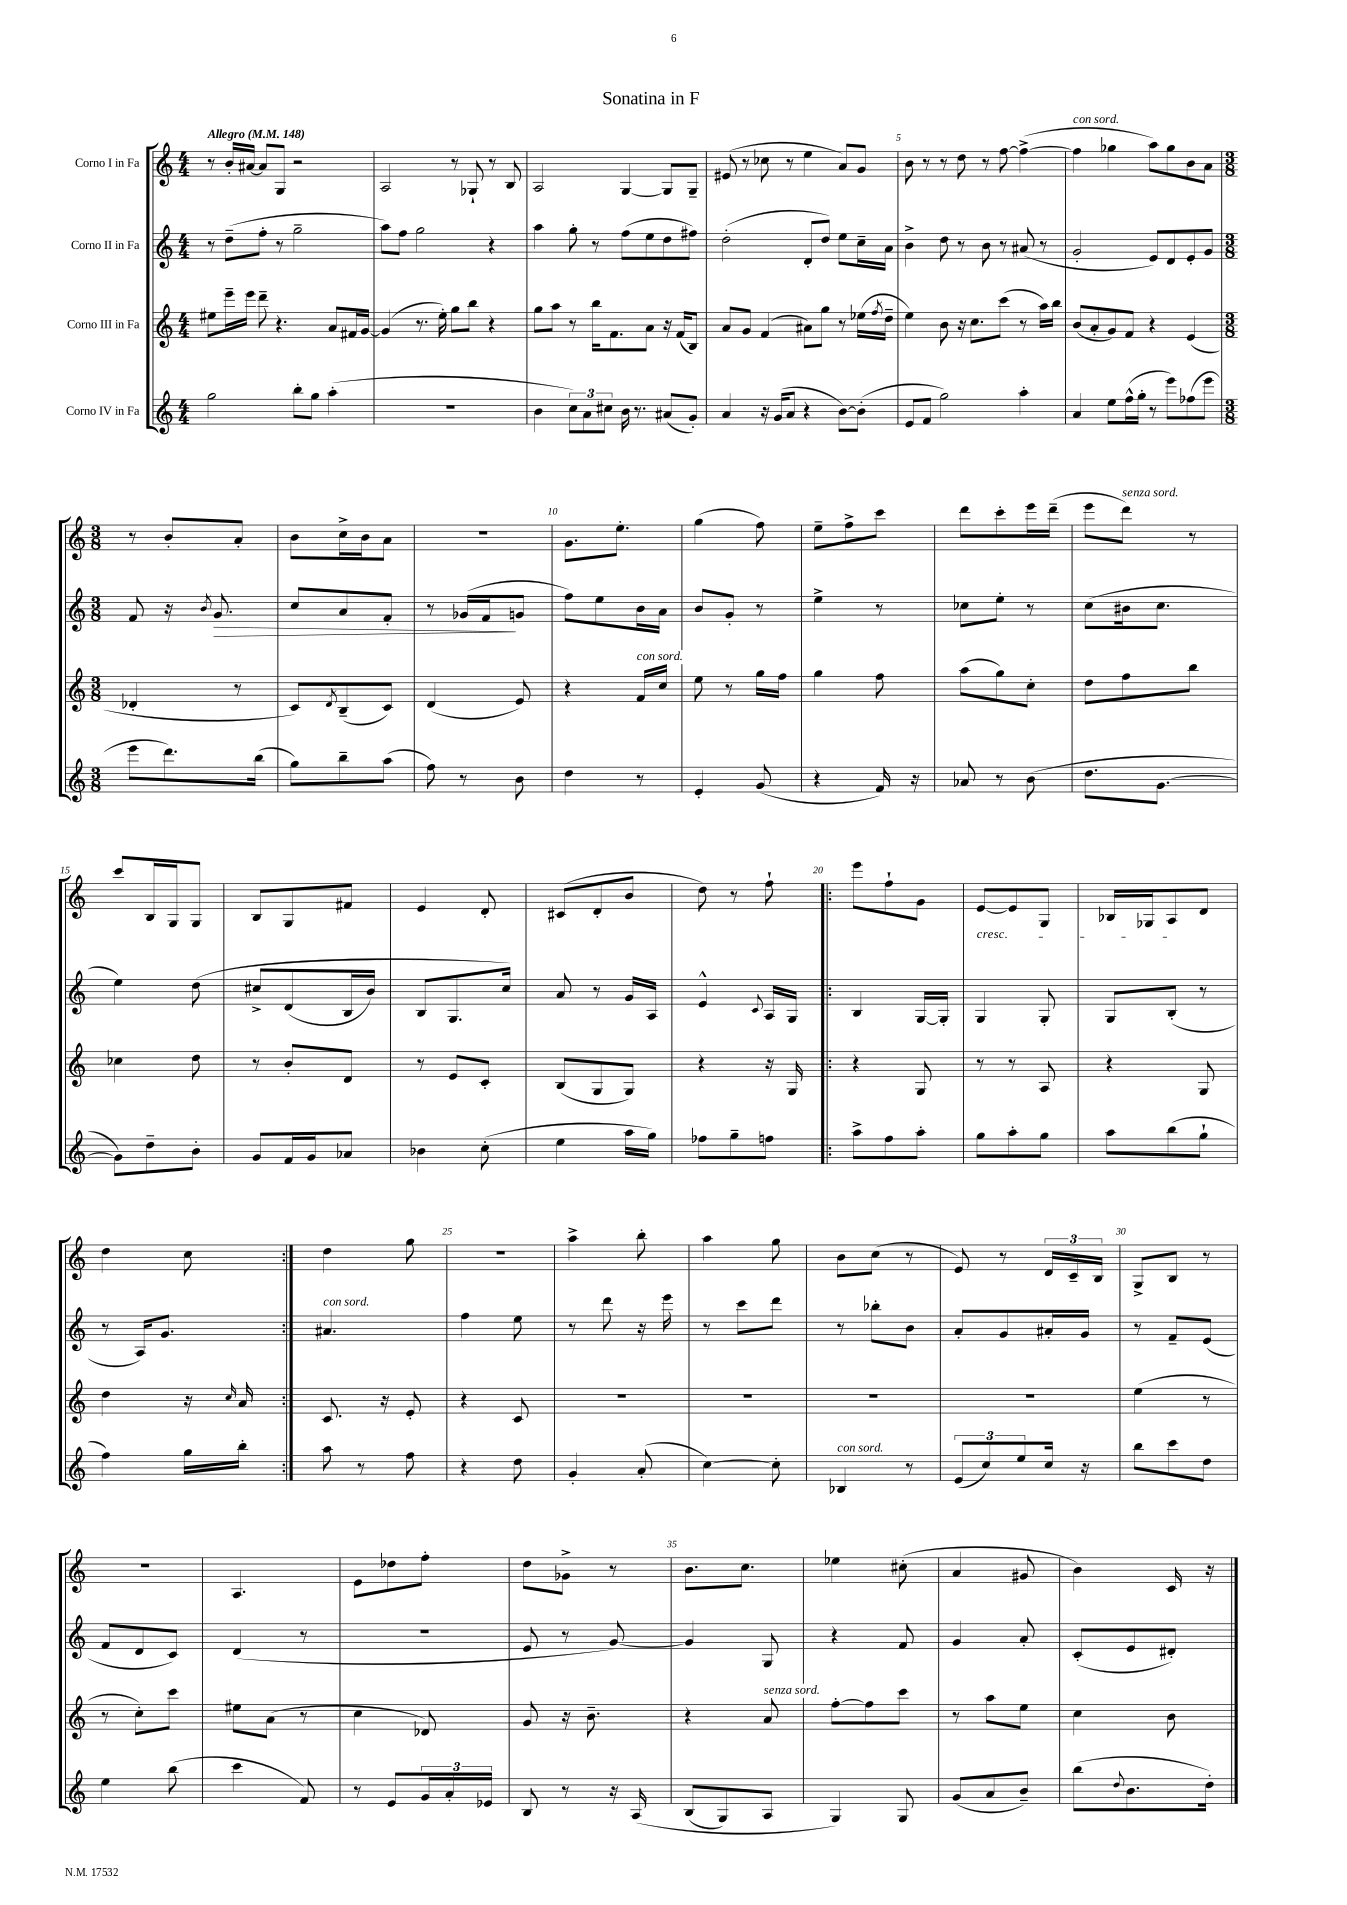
\header { title = "Sonatina in F" }
<<
\new StaffGroup <<
\new Staff = "s0" \with { instrumentName = "Corno I in Fa" } {
    \clef treble \key c \major \numericTimeSignature \time 4/4 \tempo "Allegro" 4 = 148
    r8 b'16-. ais'16~ ais'8 g8 r2 |
    a2 r8 ges8-! r8 b8 |
    a2 g4~ g8 g8-- |
    eis'8( r8 ces''8 r8 e''4 a'8) g'8 |
    b'8 r8 r8 d''8 r8 f''8~ f''4~->( |
    f''4^\markup { \italic "con sord." } ges''4 a''8) ges''8 b'8 a'8 |
    \numericTimeSignature \time 3/8 r8 b'8-. a'8-. |
    b'8 c''16-> b'16 a'8 |
    R4. |
    g'8. e''8.-. |
    g''4( f''8) |
    e''8-- f''8-> c'''8 |
    d'''8 c'''8-. e'''16 d'''16--( |
    e'''8 d'''8^\markup { \italic "senza sord." }) r8 |
    c'''8 b16 g16 g8 |
    b8 g8 fis'8 |
    e'4 d'8-. |
    cis'8( d'8-. b'8 |
    d''8) r8 f''8-! |
    \repeat volta 2 { e'''8 f''8-! g'8 |
    e'8~\cresc e'8 g8 |
    bes16 ges16 a8\! d'8 |
    d''4 c''8 | }
    d''4 g''8 |
    R4. |
    a''4-> b''8-. |
    a''4 g''8 |
    b'8 c''8( r8 |
    e'8) r8 \tuplet 3/2 { d'16 c'16-- b16 } |
    g8-> b8 r8 |
    R4. |
    a4. |
    e'8 des''8 f''8-. |
    d''8 ges'8-> r8 |
    b'8. c''8. |
    ees''4 cis''8-.( |
    a'4 gis'8 |
    b'4) c'16 r16 \bar "|." |
}
\new Staff = "s1" \with { instrumentName = "Corno II in Fa" } {
    \clef treble \key c \major \numericTimeSignature \time 4/4
    r8 d''8--( f''8-. r8 g''2-- |
    a''8) f''8 g''2 r4 |
    a''4 g''8-. r8 f''8( e''8 d''8 fis''8) |
    d''2-.( d'8-. d''8) e''8 c''16-- a'16 |
    b'4-> d''8 r8 b'8 r8 ais'8( r8 |
    g'2-. e'8) d'8 e'8-. g'8 |
    \numericTimeSignature \time 3/8 f'8 r16 \acciaccatura { b'8 } g'8.\> |
    c''8 a'8 f'8-. |
    r8 ges'16( f'16\! g'8 |
    f''8) e''8 b'16 a'16 |
    b'8 g'8-. r8 |
    e''4-> r8 |
    ces''8 e''8-. r8 |
    c''8( bis'16 c''8. |
    e''4) d''8\( |
    cis''8-> d'8( b16 b'16) |
    b8 g8. c''16\) |
    a'8 r8 g'16 a16 |
    e'4-^ \appoggiatura { c'8 } a16 g16 |
    \repeat volta 2 { b4 g16~ g16-. |
    g4 g8-. |
    g8 b8-.( r8 |
    r8 a16) g'8. | }
    ais'4.^\markup { \italic "con sord." } |
    f''4 e''8 |
    r8 d'''8 r16 e'''16 |
    r8 c'''8 d'''8 |
    r8 bes''8-. b'8 |
    a'8-. g'8 ais'16-. g'16 |
    r8 f'8-- e'8( |
    f'8 d'8 c'8) |
    d'4( r8 |
    R4. |
    e'8 r8 g'8~) |
    g'4 g8 |
    r4 f'8 |
    g'4 a'8-. |
    c'8-.( e'8 dis'8-.) \bar "|." |
}
\new Staff = "s2" \with { instrumentName = "Corno III in Fa" } {
    \clef treble \key c \major \numericTimeSignature \time 4/4
    eis''8 e'''16-- e'''16 d'''8-- r4. a'8 fis'16 g'16~ |
    g'4( r8. e''16-.) g''8 b''8 r4 |
    g''8 a''8 r8 b''16 f'8. a'8 r16 f'16( b8) |
    a'8 g'8 f'4( ais'8) g''8 r8 ees''16( \acciaccatura { f''8 } d''16-- |
    e''4) b'8 r16 c''8. c'''8( r8 a''16) b''16 |
    b'8( a'8-. g'8) f'8 r4 e'4( |
    \numericTimeSignature \time 3/8 des'4-. r8 |
    c'8) \acciaccatura { d'8 } b8--( c'8) |
    d'4( e'8) |
    r4 f'16^\markup { \italic "con sord." } c''16 |
    e''8 r8 g''16 f''16 |
    g''4 f''8 |
    a''8( g''8) c''8-. |
    d''8 f''8 b''8 |
    ces''4 d''8 |
    r8 b'8-. d'8 |
    r8 e'8 c'8-. |
    b8( g8 g8) |
    r4 r16 g16 |
    \repeat volta 2 { r4 g8 |
    r8 r8 a8 |
    r4 g8 |
    d''4 r16 \grace { c''16 } a'16 | }
    c'8. r16 e'8-. |
    r4 c'8 |
    R4. |
    R4. |
    R4. |
    R4. |
    e''4( r8 |
    r8 c''8-.) c'''8 |
    eis''8 a'8( r8 |
    c''4 des'8) |
    g'8 r16 b'8.-- |
    r4 a'8^\markup { \italic "senza sord." } |
    f''8~-. f''8 c'''8 |
    r8 a''8 e''8 |
    c''4 b'8 \bar "|." |
}
\new Staff = "s3" \with { instrumentName = "Corno IV in Fa" } {
    \clef treble \key c \major \numericTimeSignature \time 4/4
    g''2 b''8-. g''8 a''4-.( |
    r1 |
    b'4 \tuplet 3/2 { c''8) a'8 cis''8 } b'16 r8. ais'8( g'8-.) |
    a'4 r16 g'16( a'8 r4 b'8~) b'8-.( |
    e'8 f'8 g''2) a''4-. |
    a'4 e''8 f''16-^( g''16-. r8 e'''8) fes''8( e'''8 |
    \numericTimeSignature \time 3/8 e'''8 d'''8.) b''16( |
    g''8) b''8-- a''8( |
    f''8) r8 b'8 |
    d''4 r8 |
    e'4-. g'8( |
    r4 f'16) r16 |
    aes'8 r8 b'8( |
    d''8. g'8.~ |
    g'8) d''8-- b'8-. |
    g'8 f'16 g'16 aes'8 |
    bes'4 c''8-.( |
    e''4 a''16 g''16) |
    fes''8 g''8-- f''8 |
    \repeat volta 2 { a''8-> f''8 a''8-. |
    g''8 a''8-. g''8 |
    a''8 b''8( g''8-! |
    f''4) g''16 b''16-. | }
    a''8 r8 f''8 |
    r4 d''8 |
    g'4-. a'8-.( |
    c''4~) c''8-. |
    bes4^\markup { \italic "con sord." } r8 |
    \tuplet 3/2 { e'8( c''8) e''8 } c''16 r16 |
    b''8 c'''8 d''8 |
    e''4 b''8( |
    c'''4 f'8) |
    r8 e'8 \tuplet 3/2 { g'16 a'16-. ees'16 } |
    b8 r8 r16 a16\( |
    b8( g8) a8 |
    g4\) g8 |
    g'8( a'8 b'8--) |
    b''8( \appoggiatura { d''8 } b'8. d''16-.) \bar "|." |
}
>>
>>
\layout { \context { \Score \override BarNumber.break-visibility = ##(#f #t #t) barNumberVisibility = #(every-nth-bar-number-visible 5) } }
